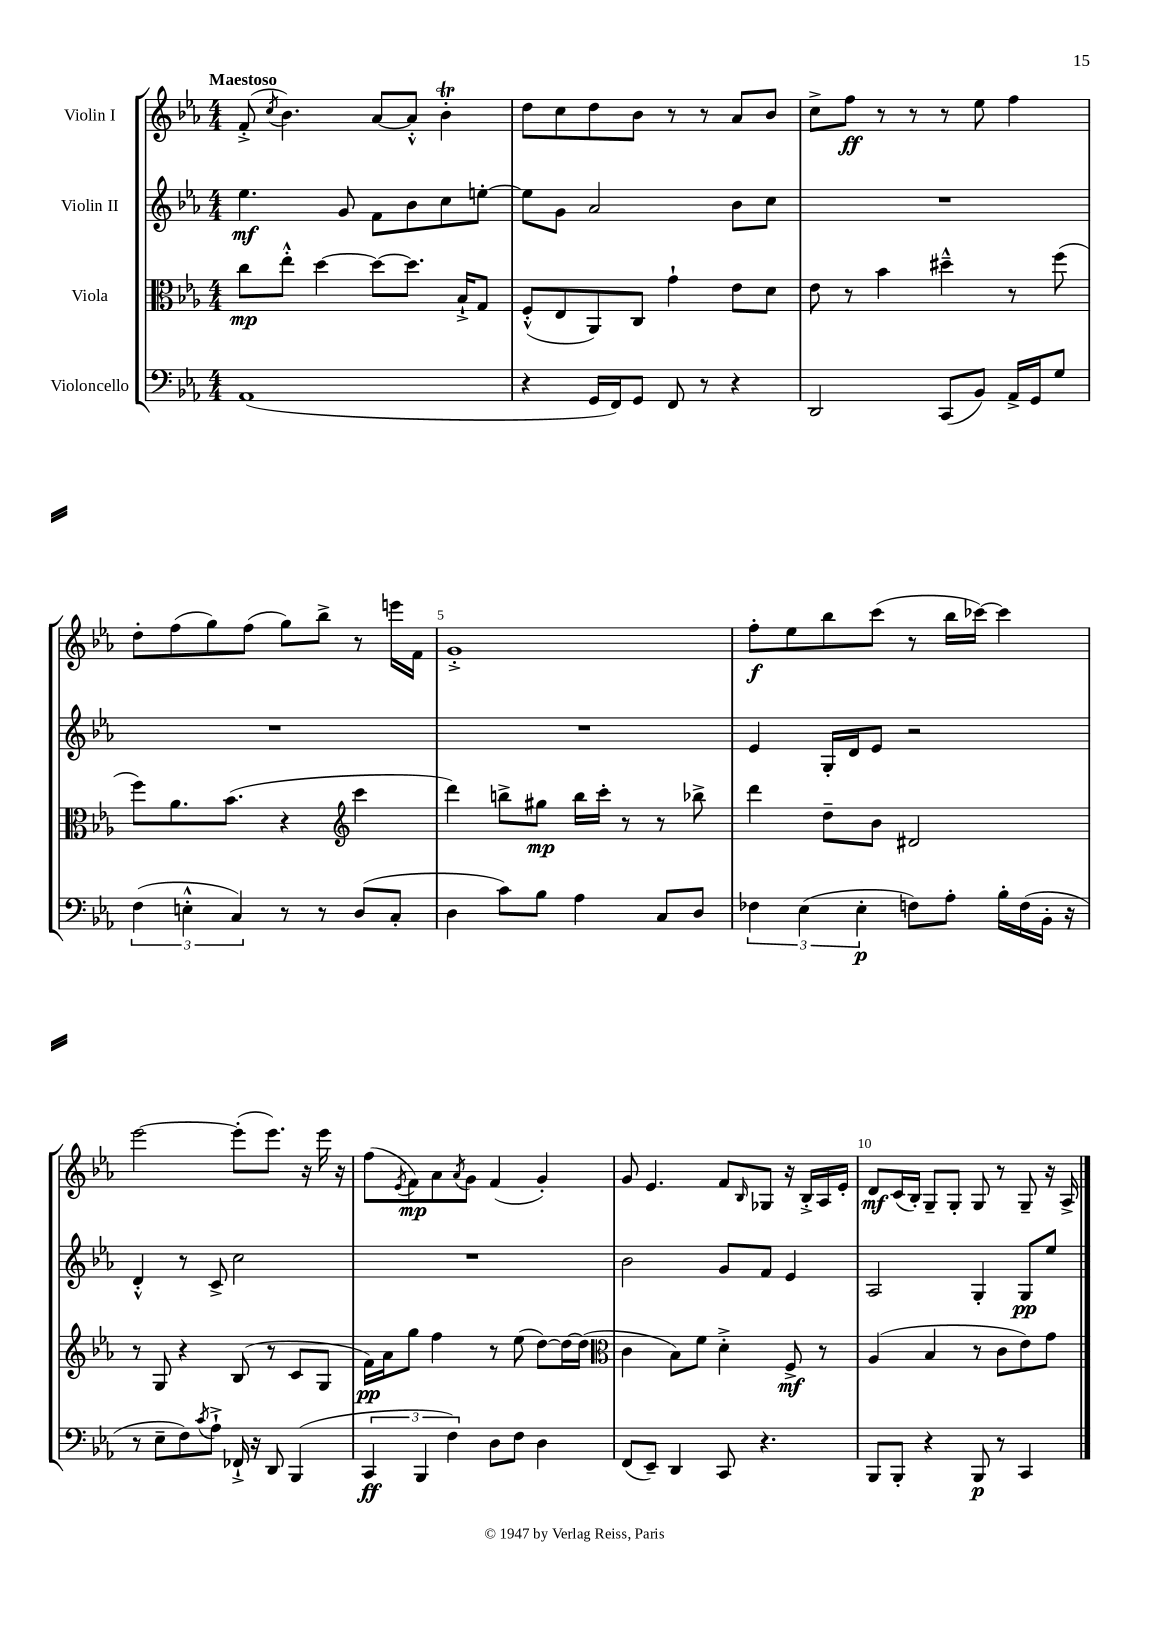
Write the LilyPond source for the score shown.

<<
\new StaffGroup <<
\new Staff = "s0" \with { instrumentName = "Violin I" } {
    \clef treble \key ees \major \numericTimeSignature \time 4/4 \tempo "Maestoso"
    f'8-.->( \acciaccatura { c''8 } bes'4.) aes'8~ aes'8-.-^ bes'4-.\trill |
    d''8 c''8 d''8 bes'8 r8 r8 aes'8 bes'8 |
    c''8-> f''8\ff r8 r8 r8 ees''8 f''4 |
    d''8-. f''8( g''8) f''8( g''8) bes''8-> r8 e'''16 f'16 |
    g'1-.-> |
    f''8-.\f ees''8 bes''8 c'''8( r8 bes''16 ces'''16~) ces'''4 |
    ees'''2~ ees'''8-.( ees'''8.) r16 ees'''16 r16 |
    f''8( \acciaccatura { ees'8 } f'8\mp) aes'8 \acciaccatura { aes'8 } g'8 f'4( g'4-.) |
    g'8 ees'4. f'8 \grace { bes16 } ges8 r16 bes16-.-> aes16 ees'16-. |
    d'8\mf c'16( bes16-.) g8-- g8-. g8 r8 g8-- r16 aes16-> \bar "|." |
}
\new Staff = "s1" \with { instrumentName = "Violin II" } {
    \clef treble \key ees \major \numericTimeSignature \time 4/4
    ees''4.\mf g'8 f'8 bes'8 c''8 e''8~-. |
    e''8 g'8 aes'2 bes'8 c''8 |
    R1 |
    R1 |
    R1 |
    ees'4 g16-. d'16 ees'8 r2 |
    d'4-.-^ r8 c'8-> c''2 |
    R1 |
    bes'2 g'8 f'8 ees'4 |
    aes2 g4-. g8\pp ees''8 \bar "|." |
}
\new Staff = "s2" \with { instrumentName = "Viola" } {
    \clef alto \key ees \major \numericTimeSignature \time 4/4
    c''8\mp ees''8-.-^ d''4~ d''8~ d''8. bes16-!-> g8 |
    f8-.-^( ees8 aes,8) c8 g'4-! ees'8 d'8 |
    ees'8 r8 bes'4 dis''4---^ r8 f''8( |
    f''8) aes'8. bes'8.( r4 \clef treble c'''4 |
    d'''4) b''8-> gis''8\mp b''16 c'''16-. r8 r8 bes''8-> |
    d'''4 d''8-- bes'8 dis'2 |
    r8 g8 r4 bes8( r8 c'8 g8 |
    f'16\pp) aes'16 g''8 f''4 r8 ees''8( d''8~) d''16~ d''16( |
    \clef alto c'4 bes8) f'8 d'4-.-> f8->\mf r8 |
    aes4( bes4 r8 c'8 ees'8) g'8 \bar "|." |
}
\new Staff = "s3" \with { instrumentName = "Violoncello" } {
    \clef bass \key ees \major \numericTimeSignature \time 4/4
    aes,1( |
    r4 g,16 f,16) g,8 f,8 r8 r4 |
    d,2 c,8( bes,8) aes,16-> g,16 g8 |
    \tuplet 3/2 { f4( e4-.-^ c4) } r8 r8 d8( c8-. |
    d4 c'8) bes8 aes4 c8 d8 |
    \tuplet 3/2 { fes4 ees4( ees4-.\p } f8) aes8-. bes16-. f16( bes,16-. r16 |
    r8 ees8-- f8) \acciaccatura { c'8 } aes8-!-> fes,16-!-> r16 d,8 bes,,4( |
    \tuplet 3/2 { c,4\ff bes,,4 f4) } d8 f8 d4 |
    f,8( ees,8--) d,4 c,8 r4. |
    bes,,8 bes,,8-. r4 bes,,8\p r8 c,4 \bar "|." |
}
>>
>>
\layout { \context { \Score \override BarNumber.break-visibility = ##(#f #t #t) barNumberVisibility = #(every-nth-bar-number-visible 5) } }
